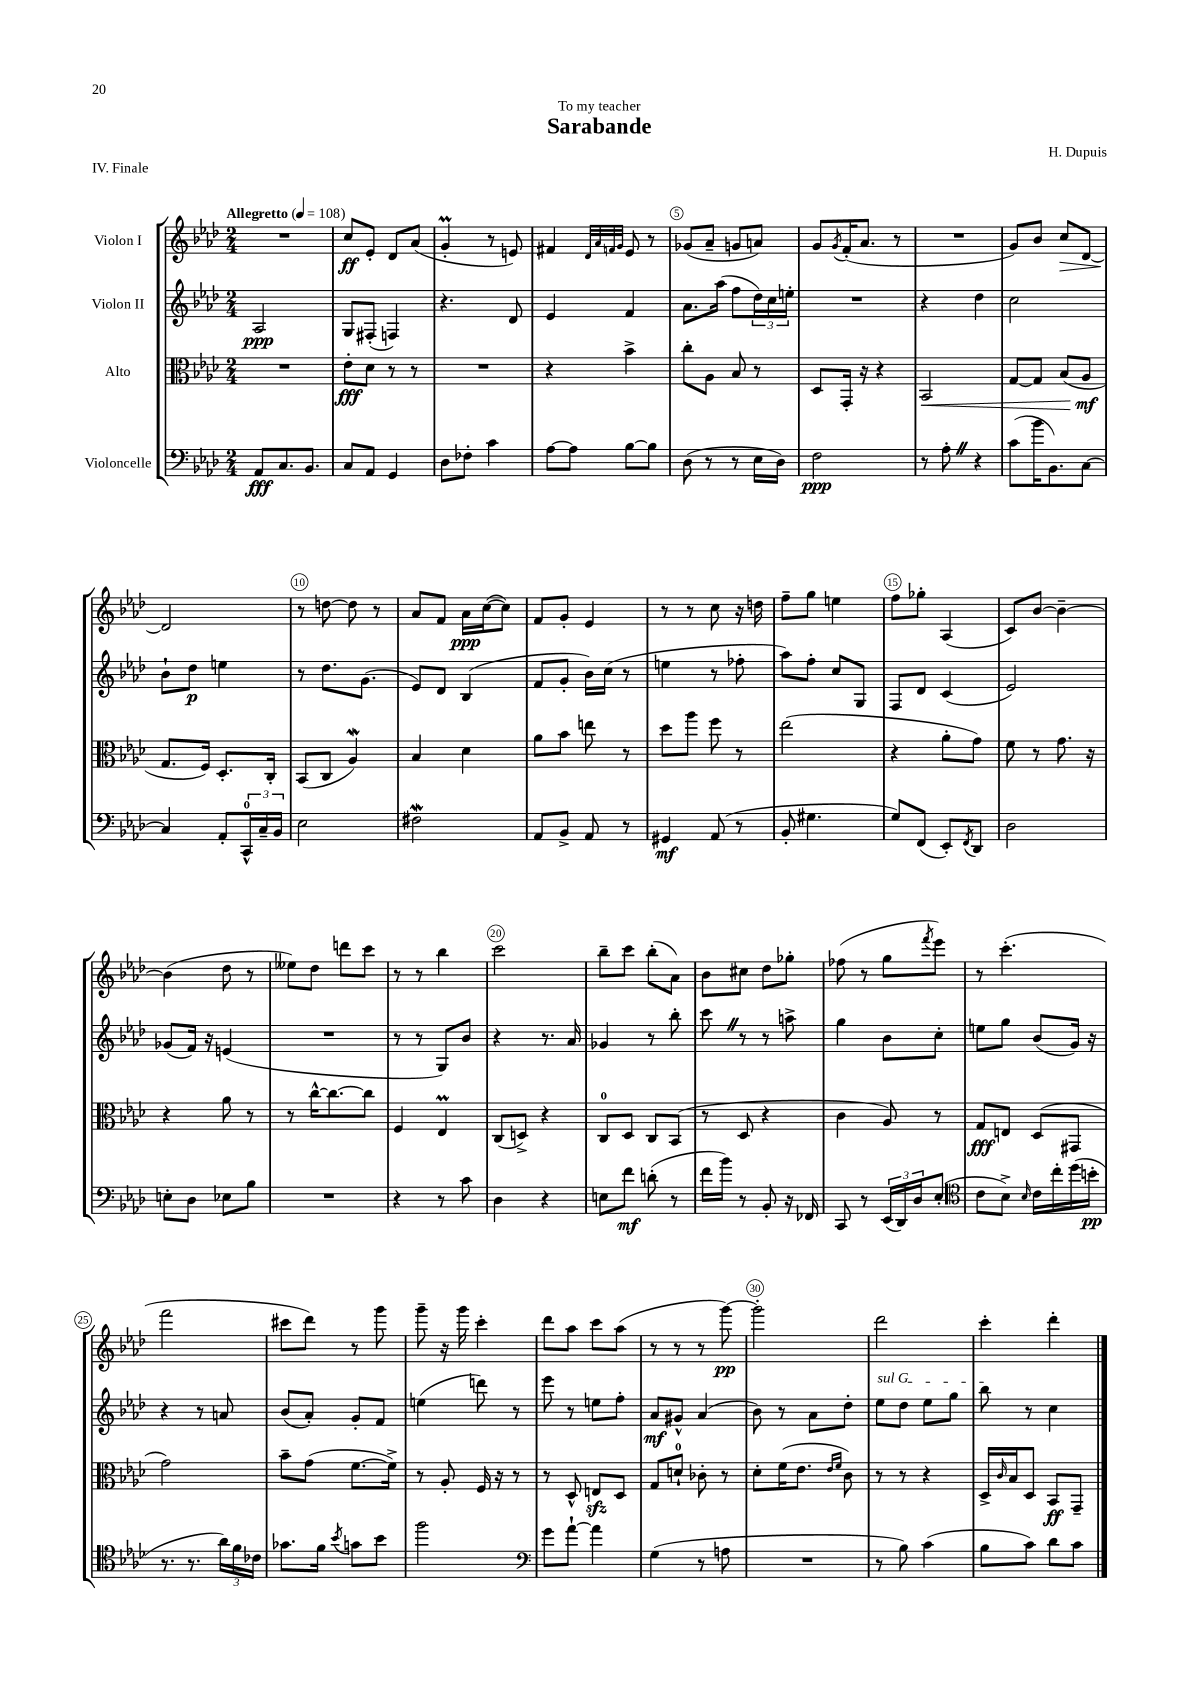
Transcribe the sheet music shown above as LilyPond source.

\header { title = "Sarabande" composer = "H. Dupuis" dedication = "To my teacher" piece = "IV. Finale" }
<<
\new StaffGroup <<
\new Staff = "s0" \with { instrumentName = "Violon I" } {
    \clef treble \key aes \major \numericTimeSignature \time 2/4 \tempo "Allegretto" 4 = 108
    R2 |
    c''8\ff ees'8-. des'8 aes'8( |
    g'4-.\prall r8 e'8) |
    fis'4 \grace { des'32 aes'32 f'32 g'32 } ees'8 r8 |
    ges'8( aes'8-- g'8 a'8) |
    g'8 \acciaccatura { g'8 } f'16-.( aes'8. r8 |
    R2 |
    g'8) bes'8 c''8\> des'8~ |
    des'2\! |
    r8 d''8~ d''8 r8 |
    aes'8 f'8 aes'16\ppp c''16~( c''8) |
    f'8 g'8-. ees'4 |
    r8 r8 c''8 r16 d''16 |
    f''8-- g''8 e''4 |
    f''8 ges''8-. aes4( |
    c'8) bes'8~ bes'4~-- |
    bes'4( des''8 r8 |
    eeses''8) des''8 d'''8 c'''8 |
    r8 r8 bes''4 |
    c'''2 |
    bes''8-- c'''8 bes''8-.( aes'8) |
    bes'8 cis''8 des''8 ges''8-. |
    fes''8( r8 g''8 \acciaccatura { f'''8 } ees'''8) |
    r8 c'''4.-.( |
    f'''2 |
    cis'''8 des'''8) r8 g'''8 |
    g'''8-- r16 g'''16 c'''4-. |
    des'''8 aes''8 c'''8 aes''8( |
    r8 r8 r8 g'''8~\pp) |
    g'''2-. |
    des'''2 |
    c'''4-. des'''4-. \bar "|." |
}
\new Staff = "s1" \with { instrumentName = "Violon II" } {
    \clef treble \key aes \major \numericTimeSignature \time 2/4
    aes2\ppp |
    g8 fis8-.( f4) |
    r4. des'8 |
    ees'4 f'4 |
    aes'8. aes''16( f''8 \tuplet 3/2 { des''16) c''16 e''16-. } |
    R2 |
    r4 des''4 |
    c''2 |
    bes'8-! des''8\p e''4 |
    r8 des''8. g'8.( |
    ees'8) des'8 bes4( |
    f'8 g'8-. bes'16) c''16( r8 |
    e''4 r8 fes''8-. |
    aes''8) f''8-. c''8 g8 |
    f8 des'8 c'4( |
    ees'2) |
    ges'8( f'16) r16 e'4( |
    R2 |
    r8 r8 g8) bes'8 |
    r4 r8. aes'16 |
    ges'4 r8 bes''8-. |
    c'''8 \once \override BreathingSign.text = \markup { \musicglyph "scripts.caesura.straight" } \breathe r8 r8 a''8-> |
    g''4 bes'8 c''8-. |
    e''8 g''8 bes'8( g'16) r16 |
    r4 r8 a'8 |
    bes'8( aes'8-.) g'8-. f'8 |
    e''4( d'''8) r8 |
    ees'''8 r8 e''8 f''8-. |
    aes'8\mf gis'8-^ aes'4( |
    bes'8) r8 aes'8 des''8-. |
    \once \override TextSpanner.bound-details.left.text = \markup { \italic "sul G" } ees''8\startTextSpan des''8 ees''8 g''8 |
    bes''8\stopTextSpan r8 c''4 \bar "|." |
}
\new Staff = "s2" \with { instrumentName = "Alto" } {
    \clef alto \key aes \major \numericTimeSignature \time 2/4
    R2 |
    ees'8-.\fff des'8 r8 r8 |
    R2 |
    r4 bes'4-> |
    c''8-. aes8 bes8 r8 |
    des8 g,16-. r16 r4 |
    bes,2\< |
    g8~ g8 bes8( aes8\mf\! |
    g8. f16) des8.-. c16-. |
    bes,8( c8 aes4\mordent) |
    bes4 des'4 |
    aes'8 bes'8 e''8 r8 |
    des''8 aes''8 f''8 r8 |
    ees''2( |
    r4 aes'8-. g'8) |
    f'8 r8 g'8. r16 |
    r4 aes'8 r8 |
    r8 c''16~-^ c''8.~ c''8 |
    f4 ees4\prall |
    c8( d8->) r4 |
    c8-0 des8 c8 bes,8( |
    r8 des8 r4 |
    c'4 aes8) r8 |
    g8\fff e8 des8( gis,8 |
    g'2) |
    bes'8-- g'8( f'8.~ f'16->) |
    r8 aes8-. f16 r16 r8 |
    r8 des8-^ e8\sfz des8 |
    g8 d'8-0-! ces'8-. r8 |
    des'8-. f'16( ees'8. \grace { ees'16 f'16 } c'8) |
    r8 r8 r4 |
    des16-> \grace { c'16 } bes16 des8 bes,8\ff g,8-- \bar "|." |
}
\new Staff = "s3" \with { instrumentName = "Violoncelle" } {
    \clef bass \key aes \major \numericTimeSignature \time 2/4
    aes,8\fff c8. bes,8. |
    c8 aes,8 g,4 |
    des8 fes8-. c'4 |
    aes8~ aes8 bes8~ bes8 |
    des8( r8 r8 ees16 des16) |
    f2\ppp |
    r8 aes8-. \once \override BreathingSign.text = \markup { \musicglyph "scripts.caesura.straight" } \breathe r4 |
    c'8( bes'16 bes,8.) c8~ |
    c4 aes,8-. \tuplet 3/2 { c,16-0-^ c16-- bes,16 } |
    ees2 |
    fis2\mordent |
    aes,8 bes,8-> aes,8 r8 |
    gis,4\mf aes,8( r8 |
    bes,8-. gis4. |
    g8) f,8( ees,8-.) \acciaccatura { f,8 } des,8 |
    des2 |
    e8-. des8 ees8 bes8 |
    R2 |
    r4 r8 c'8 |
    des4 r4 |
    e8 f'8\mf d'8-.( r8 |
    f'16 bes'16) r8 bes,8-. r16 fes,16 |
    c,8 r8 \tuplet 3/2 { ees,16( des,16) des16 } ees8-.( |
    \clef tenor c'8 bes8->) \grace { bes16 } c'16 c''16-. des''16( b'16-.\pp |
    r8. r8. \tuplet 3/2 { aes'16) f'16 ces'16 } |
    ges'8. f'16 \acciaccatura { bes'8 } g'8 bes'8 |
    f''2 |
    \clef bass g'8 aes'8~-! aes'4 |
    g4( r8 a8 |
    R2 |
    r8 bes8) c'4( |
    bes8 c'8) des'8 c'8 \bar "|." |
}
>>
>>
\layout { \context { \Score \override BarNumber.break-visibility = ##(#f #t #t) barNumberVisibility = #(every-nth-bar-number-visible 5) \override BarNumber.stencil = #(make-stencil-circler 0.1 0.3 ly:text-interface::print) } }
